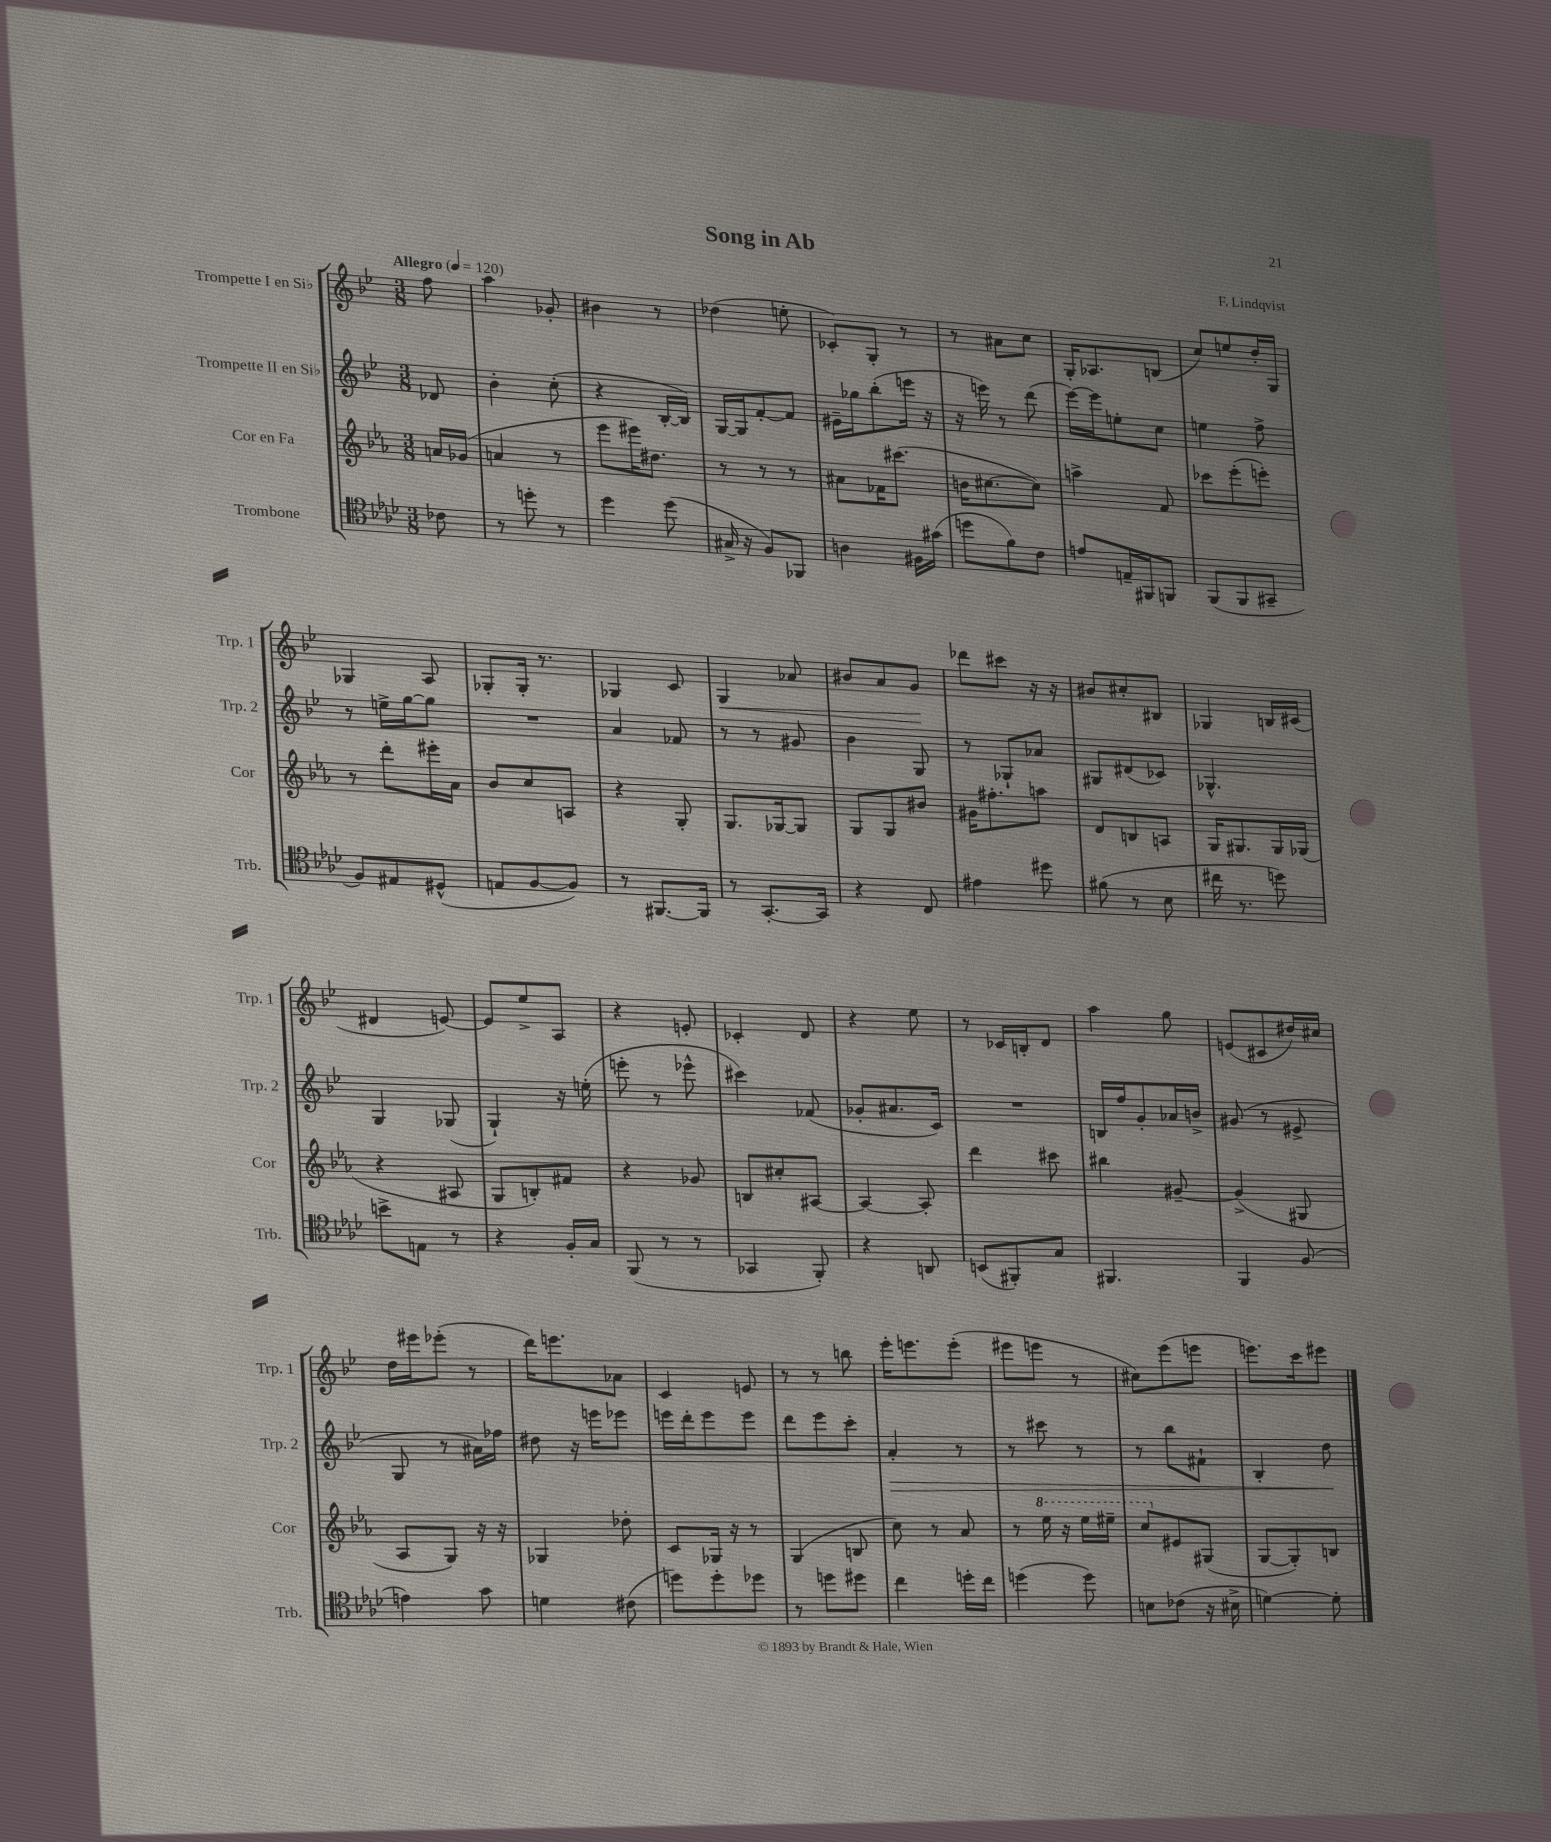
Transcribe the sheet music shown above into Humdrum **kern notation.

**kern	**kern	**kern	**dynam	**kern	**dynam
*part4	*part3	*part2	*part2	*part1	*part1
*staff4	*staff3	*staff2	*staff2	*staff1	*staff1
*I"Trombone	*I"Cor en Fa	*I"Trompette II en Si♭	*	*I"Trompette I en Si♭	*
*I'Trb.	*I'Cor	*I'Trp. 2	*	*I'Trp. 1	*
*clefC4	*clefG2	*clefG2	*	*clefG2	*
*k[b-e-a-d-]	*k[b-e-a-]	*k[b-e-]	*	*k[b-e-]	*
*M3/8	*M3/8	*M3/8	*	*M3/8	*
*MM120	*MM120	*MM120	*	*MM120	*
=	=	=	=	=	=
!	!	!	!	!LO:TX:a:B:t=Allegro	!
8c-X\	16an/LL	8d-X/	.	8ff\	.
.	(16g-X/JJ	.	.	.	.
=1	=1	=1	=1	=1	=1
8r	4an/	4b-'\	.	4aa\	.
8ddn'\	.	.	.	.	.
8r	8r	(8cc'\	.	8g-X'/	.
=2	=2	=2	=2	=2	=2
4dd-\	8eee-\L	4r	.	4b#X\	.
.	16eee#X\K)	.	.	.	.
.	8.dd#X\J	.	.	.	.
(8dd-\	.	[16B-'/LL	.	8r	.
.	.	16B-/JJ])	.	.	.
=3	=3	=3	=3	=3	=3
16G#X^/	8r	[16G/LL	.	(4dd-X\	.
16r	.	16G/J]	.	.	.
8F/L)	8r	[8f'/	.	.	.
8FF-X/J	8r	8f/J]	.	8een'\	.
=4	=4	=4	=4	=4	=4
4An\	8a#X\L	16e#X~\LL	.	8c-X'/L)	.
.	.	16gg-X\J	.	.	.
.	16f-X\K	(8bb-'\	.	8G'/J	.
.	(8.ccc#X\J	.	.	.	.
16F#X\LL	.	16eeen\Jk	.	8r	.
(16g#X\JJ	.	16r	.	.	.
=5	=5	=5	=5	=5	=5
8ddn\L	16bn\KL	16r	.	8r	.
.	[8.cc#X\	16eeen\)	.	.	.
8f\)	.	8r	.	8a#X\L	.
8c\J	8cc#\J])	(8ddd\	.	8cc\J	.
=6	=6	=6	=6	=6	=6
8en/L	4aan^\	[16eee-\LL)	.	16G'/KL	.
.	.	16eee-\J]	.	8.A-X/	.
16En~/L	.	8een'\	.	.	.
16FF#X/J	.	.	.	.	.
8FFn/J	8f/	8cc\J	.	(8Bn/J	.
=7	=7	=7	=7	=7	=7
(8FF/L	8ccc-X\L	4een\	.	8cc/L)	.
8FF/	(8eee-'\	.	.	8een/	.
8GG#X~/J	8eeen'\J)	8ff^\	.	16dd'/L	.
.	.	.	.	16G/JJ	.
!!LO:LB:g=z
=8	=8	=8	=8	=8	=8
8F/L)	8r	8r	.	4G-X/	.
8E#X/	8ddd'\L	16een^\LL	.	.	.
.	.	[16gg\J	.	.	.
(8D#X^^/J	16eee#X'\L	8gg\J]	.	8A/	.
.	16a-\JJ	.	.	.	.
=9	=9	=9	=9	=9	=9
8En/L	8b-/L	4.r	.	8G-X'/L	.
[8F/	8cc/	.	.	16G-'/Jk	.
.	.	.	.	8.r	.
8F/J])	8An/J	.	.	.	.
=10	=10	=10	=10	=10	=10
8r	4r	4a/	.	4G-X/	.
[8.FF#X/L	.	.	.	.	.
.	8G'/	8f-X/	.	8c/	.
16FF#/Jk]	.	.	.	.	.
=11	=11	=11	=11	=11	=11
!	!	!	!	!	!LO:HP:b
8r	8.G/L	8r	.	4G/	<
[8.GG'/L	.	8r	.	.	.
.	[16G-X/k	.	.	.	.
.	8G-/J]	8g#X/	.	8a-X/	.
16GG/Jk]	.	.	.	.	.
=12	=12	=12	=12	=12	=12
4r	8G/L	4b-\	.	8b#X/L	.
.	8G/	.	.	8a/	.
8C/	8b#X/J	8G/	.	8g/J	.
.	.	.	.	.	[
=13	=13	=13	=13	=13	=13
4e#X\	16g#X\KL	8r	.	8ddd-X\L	.
.	8.ff#X'\	.	.	.	.
.	.	8G-X`/L	.	8ccc#X\J	.
8dd#X\	8aan\J	8a-X/J	.	16r	.
.	.	.	.	16r	.
=14	=14	=14	=14	=14	=14
(8f#X\	8d/L	8G#X/L	.	8b#X/L	.
8r	8Bn/	(8d#X/	.	8cc#X'/	.
8B-\	8An/J	8c-X/J)	.	8B#X/J	.
=15	=15	=15	=15	=15	=15
16cc#X\	16G/KL	4.G-X^^/	.	4G-X/	.
8.r	8.G#X/	.	.	.	.
8ddn\)	16G#/L	.	.	16Bn/LL	.
.	(16G-X/JJ	.	.	(16c#X/JJ	.
!!LO:LB:g=z
=16	=16	=16	=16	=16	=16
8bn^\L	4r	4G/	.	4d#X/	.
8En\J	.	.	.	.	.
8r	8A#X/	(8G-X/	.	[8en/)	.
=17	=17	=17	=17	=17	=17
4r	8G/L	4G`/)	.	8e/L]	.
.	8Bn'/)	.	.	8ee-^/	.
16F'/LL	8f#X/J	16r	.	8A/J	.
16G/JJ	.	(16een'\	.	.	.
=18	=18	=18	=18	=18	=18
(8FF/	4r	8eeen'\	.	4r	.
8r	.	8r	.	.	.
8r	8g-X/	8eee-X^^\	.	8en'/	.
=19	=19	=19	=19	=19	=19
4GG-X/	8Bn/L	4ccc#X\)	.	4c-X'/	.
.	8cc#X'/	.	.	.	.
8FF'/)	[8A#X/J	(8f-X/	.	8d/	.
=20	=20	=20	=20	=20	=20
4r	4A#/_	8g-X'/L	.	4r	.
.	.	8.a#X/	.	.	.
8AAn/	8A#'/]	.	.	8ee-\	.
.	.	16c/Jk)	.	.	.
=21	=21	=21	=21	=21	=21
(8BBn/L	4ddd\	4.r	.	8r	.
8FF#X'/)	.	.	.	16c-X/LL	.
.	.	.	.	16Bn'/J	.
8G/J	8ccc#X\	.	.	8d/J	.
=22	=22	=22	=22	=22	=22
4.FF#X/	4bb#X\	16Bn/LL	.	4aa\	.
.	.	16ff/J	.	.	.
.	.	8g'/	.	.	.
.	[8g#X~/	16a-X/L	.	8gg\	.
.	.	16bn^/JJ	.	.	.
=23	=23	=23	=23	=23	=23
4FF/	(4g#^/]	(8g#X/	.	(8en/L	.
.	.	8r	.	8c#X/	.
(8F/	8G#X/	8e#X^/	.	16dd#X/L)	.
.	.	.	.	16cc#X/JJ	.
!!LO:LB:g=z
=24	=24	=24	=24	=24	=24
4en\)	8A-/L	8G/	.	16dd\LL	.
.	.	.	.	16eee#X\J	.
.	8G/J)	8r	.	(8eee-X'\J	.
8g\	16r	16a#X\LL)	.	8r	.
.	16r	16ff-X\JJ	.	.	.
=25	=25	=25	=25	=25	=25
4dn\	4G-X/	8dd#X\	.	16ddd\KL)	.
.	.	.	.	8.eeen\	.
.	.	16r	.	.	.
.	.	16eeen\KL	.	.	.
(8c#X\	8dd-X'\	8eee-X\J	.	8a-X\J	.
=26	=26	=26	=26	=26	=26
8ddn\L)	8c/L	16eeen\LL	.	4c/	.
.	.	16ddd'\J	.	.	.
8dd'\	16G-X/Jk	8eee\	.	.	.
.	16r	.	.	.	.
8dd-X\J	8r	8eee\J	.	8en/	.
=27	=27	=27	=27	=27	=27
8r	(4G/	8ddd\L	.	8r	.
8ddn\L	.	8eee-\	.	8r	.
8dd#X\J	8Bn/	8ccc'\J	.	8bbn\	.
=28	=28	=28	=28	=28	=28
!	!	!	!LO:HP:b	!	!
4cc\	8cc\)	4a'/	>	16eee-'\KL	.
.	.	.	.	8.eeen\	.
.	8r	.	.	.	.
16ddn'\LL	8a-/	8r	.	(8eee'\J	.
16cc\JJ	.	.	.	.	.
=29	=29	=29	=29	=29	=29
(4ddn\	8r	8r	.	8eee#X\L	.
*	*8va	*	*	*	*
.	16eee-\	8ccc#X\	.	8eeen\J	.
.	16r	.	.	.	.
8dd\)	16eee-\LL	8r	.	8r	.
.	16eee#X~\JJ	.	.	.	.
=30	=30	=30	=30	=30	=30
8Bn\L	8ccc/L	8r	.	8cc#X\L)	.
*	*X8va	*	*	*	*
(8c-X\J	8e#X/	8bb-\L	.	(8eee-\	.
16r	(8G#X/J	8f#X`\J	.	8eeen\J	.
16B#X^\	.	.	.	.	.
=31	=31	=31	=31	=31	=31
[4dn\)	[8G/L	4B-'/	.	8.eeen\L)	.
.	8G'/])	.	.	.	.
.	.	.	.	16ccc\k	.
8d'\]	8Bn/J	8dd\	.	8eee#X\J	.
.	.	.	]	.	.
==	==	==	==	==	==
*-	*-	*-	*-	*-	*-
